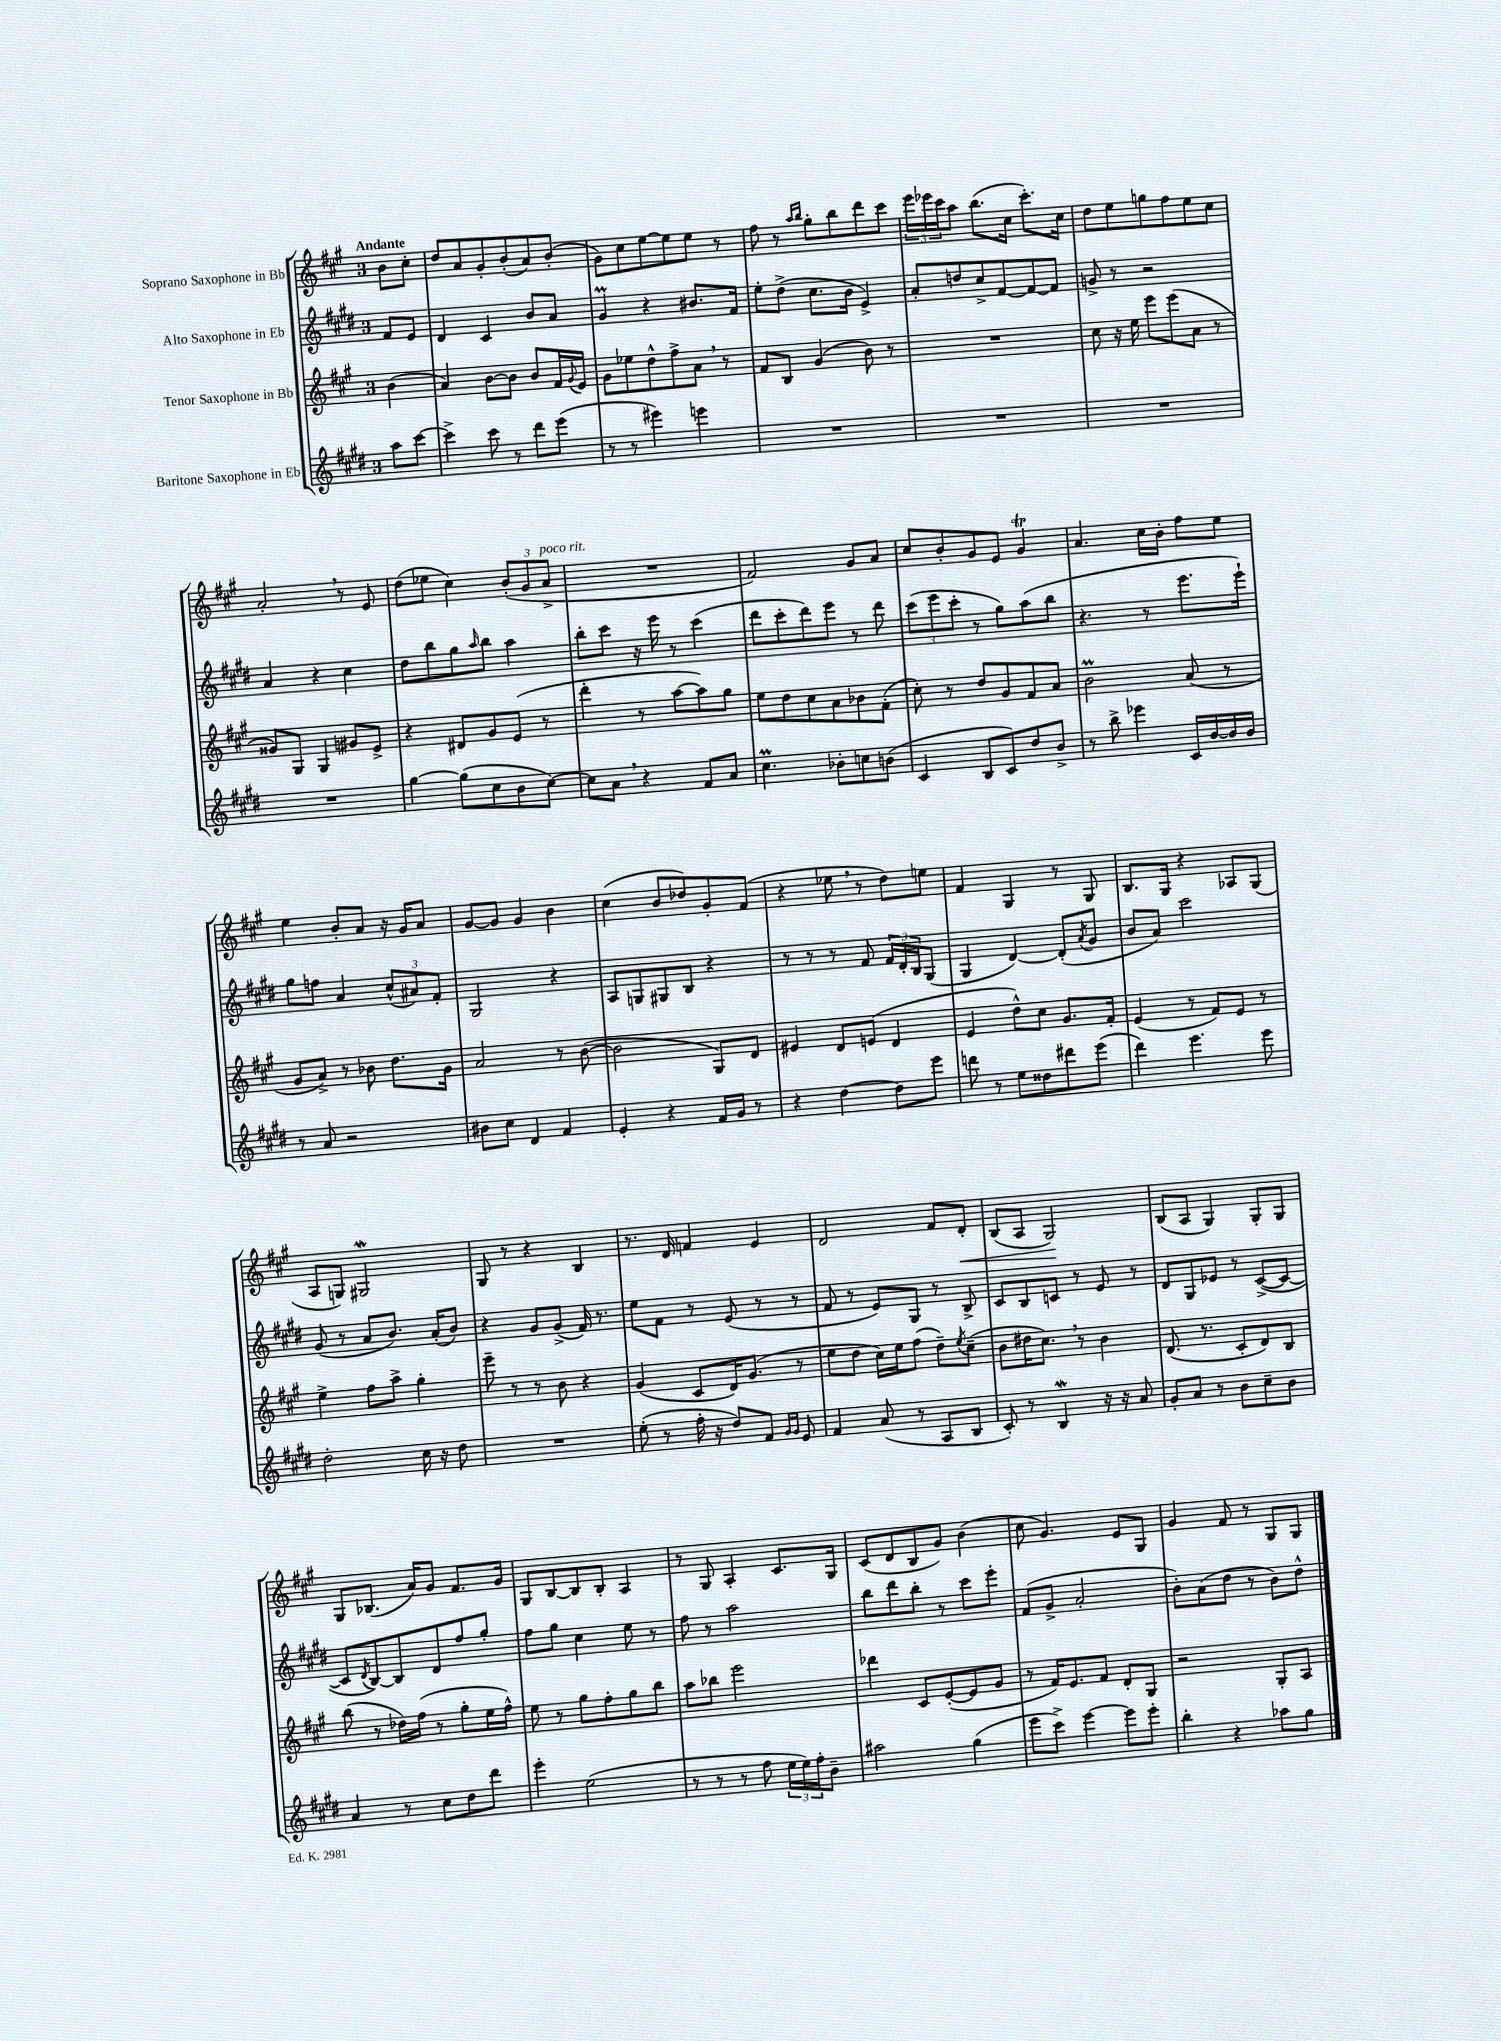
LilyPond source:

<<
\new StaffGroup <<
\new Staff = "s0" \with { instrumentName = "Soprano Saxophone in Bb" } {
    \clef treble \key a \major \once \override Staff.TimeSignature.style = #'single-digit \time 3/4 \partial 4 \tempo "Andante"
    b'8 cis''8-. |
    d''8 a'8 gis'8-. b'8-.( a'8) b'8-.( |
    gis'8) cis''8 e''8~ e''8 e''8 r8 |
    fis''8 r8 \grace { a''16 b''16 } gis''8-. b''8 d'''8 cis'''8 |
    \tuplet 3/2 { e'''16 ees'''16 cis'''16 } a''8 b''8.( cis''16 cis'''8.-.) cis''16 |
    d''8 e''8 g''8 fis''8 e''8 cis''8 |
    a'2-. \breathe r8 e'8 |
    d''8( ees''8 cis''4) \tuplet 3/2 { b'8-.( gis'8 a'8->^\markup { \italic "poco rit." } } |
    R2. |
    fis'2) gis'8 a'8 |
    cis''8 b'8-. gis'8 e'8 gis'4\trill |
    a'4. cis''16 b'16-. fis''8 e''8 |
    e''4 b'8-. a'8 r16 gis'16 a'8 |
    gis'8~ gis'8 gis'4 b'4 |
    cis''4( b'8 des''8) gis'8-. fis'8( |
    r4 ees''8 \breathe r8 d''8) e''8 |
    fis'4 gis4 r8 gis8 |
    b8. gis16 r4 aes8 gis8( |
    a8 g8) gis2\mordent |
    gis8 r8 r4 b4 |
    r8. d'16 f'4 e'4 |
    d'2 fis'8 d'8-.\< |
    b8( a8 gis2\!) |
    b8( a8 gis4) gis8-. gis8 |
    gis8 bes8.( a'16) gis'8 fis'8. gis'16 |
    gis8 b8~ b8 b8-. a4 |
    r8 gis8 a4-. cis'8. gis16 |
    cis'8( d'8 b8 gis'8) b'4( |
    cis''8 gis'4.) e'8 gis8 |
    gis'4 fis'8 r8 gis8 gis8 \bar "|." |
}
\new Staff = "s1" \with { instrumentName = "Alto Saxophone in Eb" } {
    \clef treble \key e \major \once \override Staff.TimeSignature.style = #'single-digit \time 3/4 \partial 4
    fis'8 e'8 |
    dis'4 cis'4 b'8 a'8 |
    gis'4\prall r4 bis'8. fis'16 |
    e''8-. dis''8->( cis''8. b'16 e'4->) |
    a'8-. d''8 cis''8-> fis'8~ fis'8~ fis'8 |
    g'8-> r8 r2 |
    a'4 r4 cis''4 |
    dis''8 b''8 gis''8 \grace { a''16 } b''8 a''4 |
    b''8-. cis'''8 r16 e'''16 r8 cis'''4( |
    dis'''8 cis'''8-. dis'''8) e'''8 r8 dis'''8 |
    \tuplet 3/2 { cis'''8( e'''8 cis'''8-. } r8 gis''8) a''8( b''8 |
    r4. r8 e'''8. e'''16-!) |
    gis''8 f''8 a'4 \tuplet 3/2 { cis''8-^( ais'8) fis'8-. } |
    gis2 r4 |
    a8 g8 gis8 b8 r4 |
    r8 r8 r8 fis'8 \tuplet 3/2 { fis'16 dis'16-. b16 } gis8( |
    gis4 dis'4~) dis'8-.( \acciaccatura { a'8 } gis'8 |
    b'8 a'8) cis'''2 |
    gis'8( r8 a'8 b'8.) a'16-.( b'8) |
    r4 gis'8 gis'8->( fis'16) r8. |
    e''8 fis'8 r8 e'8( r8 r8 |
    fis'8 r8 e'8) gis8 r8 b8-> |
    cis'8 b8 c'8 r8 e'8 r8 |
    dis'8 gis8 ees'8 r8 cis'8~->( cis'8~ |
    cis'8 \acciaccatura { dis'8 } b8~) b8 dis'8 fis''8 gis''8-. |
    fis''8 gis''8 cis''4 e''8 r8 |
    fis''8 r8 a''2 |
    b''8 dis'''8 b''8-. r8 cis'''8 e'''8-. |
    fis'8( gis'8-> a'2-. |
    b'8-.) a'8( dis''8 r8 b'8) dis''8-^ \bar "|." |
}
\new Staff = "s2" \with { instrumentName = "Tenor Saxophone in Bb" } {
    \clef treble \key a \major \once \override Staff.TimeSignature.style = #'single-digit \time 3/4 \partial 4
    b'4( |
    a'4) b'8~ b'8 b'8 fis'16 \appoggiatura { gis'8 } e'16 |
    gis'8 ees''8 d''8-^ fis''8-> a'8 \breathe r8 |
    fis'8 b8 gis'4( b'8) r8 |
    R2. |
    cis''8 r16 e''16 e'''8 e'''8( a'8 r8 |
    gisis'8) gis8 gis4 gis'8 e'8-> |
    r4 dis'8 gis'8 e'8( r8 |
    d'''4-. r8 a''8~ a''8) gis''8 |
    e''8 d''8 cis''8 a'8 bes'8 fis'8-.( |
    cis''8-.) r8 d''8 gis'8 fis'8 a'8 |
    b'2\prall a'8( r8 |
    gis'8 a'8->) r8 bes'8 d''8. gis'16 |
    a'2 r8 b'8~( |
    b'2 gis8) d'8 |
    eis'4 d'8 e'8( d'4 |
    e'4 d''8-^) cis''8 gis'8. fis'16-. |
    e'4( r8 fis'8) e'8 r8 |
    e''4-> fis''8 a''8-> gis''4-. |
    e'''8-- r8 r8 b'8 r4 |
    gis'4( cis'8 d'16) gis'8.( r8 |
    e''8 d''8 cis''16) e''16 fis''8( d''8--) \acciaccatura { e''8 } cis''8--( |
    b'8 dis''16 cis''8.) \breathe r8 b'4 |
    d'8.( r8. cis'8-. d'8) b8 |
    b''8( r8 des''16) fis''16( r8 gis''8-. e''16 fis''16-^) |
    e''8 r8 gis''8 fis''8-. gis''8 b''8 |
    a''8 bes''8 e'''2 |
    des'''4 cis'8 e'8~-.( e'8 gis'8 |
    r8 fis'16) e'8. fis'8 d'8-. gis8 |
    r2 gis8-. a8 \bar "|." |
}
\new Staff = "s3" \with { instrumentName = "Baritone Saxophone in Eb" } {
    \clef treble \key e \major \once \override Staff.TimeSignature.style = #'single-digit \time 3/4 \partial 4
    a''8 cis'''8~ |
    cis'''4-> cis'''8 r8 dis'''8 e'''8( |
    r8 r8 eis'''4) e'''4 |
    R2. |
    R2. |
    R2. |
    R2. |
    gis''4~ gis''8( cis''8 b'8 cis''8~) |
    cis''8 a'8 \breathe r4 fis'8 a'8 |
    cis''4.\prall bes'8-. c''8 b'8( |
    cis'4 b8 cis'8) dis''8 b'8-> |
    r8 b''8-> ees'''4 cis'16 b'16~ b'16 b'16 |
    r8 a'8 r2 |
    bis'8 cis''8 dis'4 fis'4 |
    e'4-. r4 fis'16 gis'16 r8 |
    r4 dis''4~ dis''8 e'''8 |
    d'''8 r8 e''8 disis''8 dis'''8 e'''8( |
    dis'''4) e'''4. e'''8 |
    dis''2-. cis''16 r16 dis''8 |
    R2. |
    e''8-.( r8 fis''16-. r16 dis''8) fis'8 \grace { gis'16 gis'16 } e'8 |
    fis'4 a'8( r8 a8 b8 |
    cis'8-.) r8 b4\mordent r16 r16 a'8 |
    gis'8-. a'8 r8 b'8 cis''8-- b'8 |
    a'4 r8 cis''8 dis''8 dis'''8 |
    e'''4-. e''2( |
    r8 r8 r8 fis''8 \tuplet 3/2 { e''16 e''16) fis''16-. } b'8-- |
    ais''2 gis''4( |
    e'''8 cis'''8->) e'''4~ e'''8 e'''8-. |
    b''4-. r4 aes''8 gis''8 \bar "|." |
}
>>
>>
\layout { \context { \Score \remove "Bar_number_engraver" } }
